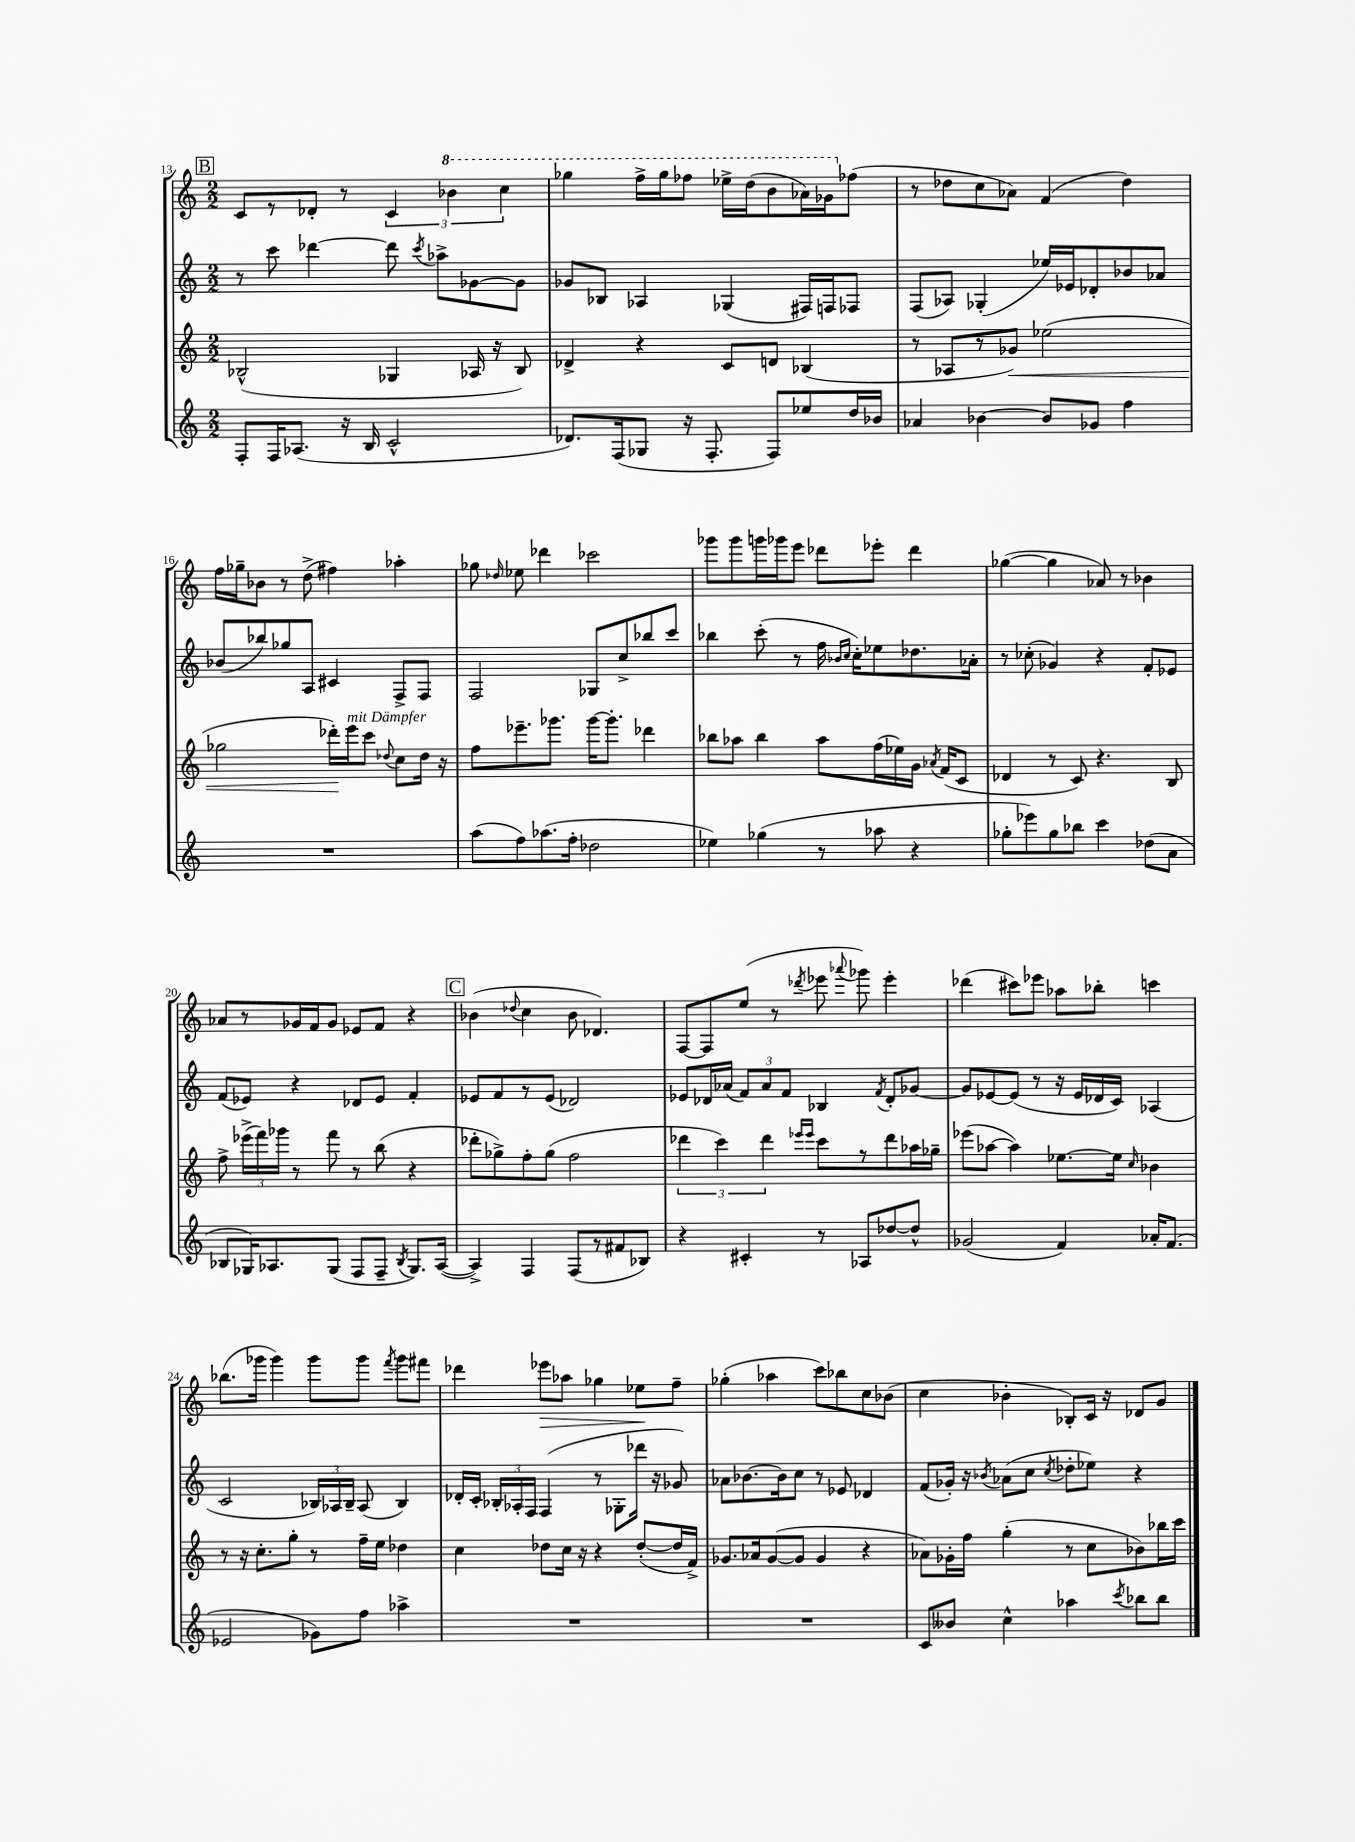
<<
\new StaffGroup <<
\new Staff = "s0" {
    \clef treble \key c \major \numericTimeSignature \time 2/2
    \autoBeamOff \mark \markup { \box "B" } c'8[ r8 des'8]-. r8 \tuplet 3/2 { c'4 \ottava #1 bes''4 c'''4 } |
    ges'''4 f'''16[-> ges'''16 fes'''8] ees'''16[-> d'''16( b''8 aes''16) ges''16 \ottava #0 fes''8]( |
    r8 des''8[ c''8 aes'8]) f'4( des''4) |
    f''16[ ges''16-- bes'8] r8 d''8->( fis''4) aes''4-. |
    ges''8 \grace { des''16 } ees''8 des'''4 ces'''2 |
    ges'''8[ ges'''8 g'''16 ges'''16 e'''8] des'''8[ ees'''8]-. des'''4 |
    ges''4~( ges''4 aes'8) r8 bes'4 |
    aes'8[ r8 ges'16 f'16 ges'8] ees'8[ f'8] r4 |
    \mark \markup { \box "C" } bes'4( \appoggiatura { des''8 } c''4 bes'8 des'4.) |
    f8[~ f8 e''8]( r8 \acciaccatura { des'''8 } ees'''8 \appoggiatura { aes'''8 } ges'''8) ees'''4-. |
    des'''4( cis'''8[) ees'''8] aes''8[ bes''8]-. c'''4 |
    bes''8.[( ges'''16] ges'''4) ges'''8[ ges'''8] \acciaccatura { f'''8 } ges'''8[ fis'''8] |
    des'''4 ees'''8[\> aes''8] ges''4 ees''8[\! f''8]-- |
    ges''4-.( aes''4 c'''8[) bes''8 c''8 bes'8]( |
    c''4 bes'4-. bes8[-.) c'16] r16 des'8[ g'8] \bar "|." |
}
\new Staff = "s1" {
    \clef treble \key c \major \numericTimeSignature \time 2/2
    \autoBeamOff \mark \markup { \box "B" } r8 c'''8 des'''4~ des'''8 \acciaccatura { c'''8 } aes''8[-> ges'8~ ges'8] |
    ges'8[ bes8] aes4 ges4( fis16[) f16 fes8] |
    f8[( aes8]) ges4-.( ees''16[) ees'16 des'8-. bes'8 aes'8] |
    bes'8[( bes''8) ges''8 a8] cis'4 f8[-> f8] |
    f2 ges8[ c''8-> bes''8 c'''8] |
    bes''4 c'''8-.( r8 f''16 \grace { bes'16[ c''16] } c''16[-.) ees''8 des''8. aes'16]-. |
    r8 ces''8-.( ges'4) r4 f'8[-. ees'8] |
    f'8[( ees'8]) r4 des'8[ ees'8] f'4-. |
    \mark \markup { \box "C" } ees'8[ f'8 r8 ees'8]( des'2) |
    ees'8[ des'16 aes'16]( \tuplet 3/2 { f'8[) aes'8 f'8] } bes4 \acciaccatura { f'8 } des'8[-. ges'8]~ |
    ges'8[ ees'8~ ees'8]( r8 r16 ees'16[ des'16 c'16]) aes4( |
    c'2 \tuplet 3/2 { bes16[) aes16 bes16]-- } aes8( bes4) |
    des'16[-. c'16]-. \tuplet 3/2 { bes16[-. aes16-. f16] } f4( r8 ges8[-. des'''16] r16 ges'8) |
    aes'8[ bes'8.~ bes'16 c''8] r8 ees'8 des'4 |
    f'8[( ges'16]-.) r16 \acciaccatura { bes'8 } aes'8[( c''8] \acciaccatura { c''8 } des''8[-. ees''8]) r4 \bar "|." |
}
\new Staff = "s2" {
    \clef treble \key c \major \numericTimeSignature \time 2/2
    \autoBeamOff \mark \markup { \box "B" } bes2-^( ges4 aes16 r16 bes8) |
    des'4-> r4 c'8[ d'8] bes4( |
    r8 aes8[ r8 ges'8]\<) ees''2( |
    ges''2 des'''16[-.\!) e'''16^\markup { \italic "mit Dämpfer" } c'''8] \appoggiatura { des''8 } c''8[ des''16] r16 |
    f''8[ ees'''8.-- ges'''8.] ges'''16[~ ges'''8.]-. des'''4 |
    bes''8[ aes''8] bes''4 aes''8[ f''16( ees''16) g'16] \acciaccatura { aes'8 } f'16[( c'8] |
    des'4 r8 c'8) r4. b8 |
    f''8-> \tuplet 3/2 { ees'''16[->( f'''16) ges'''16] } r8 f'''8 r8 b''8( r4 |
    \mark \markup { \box "C" } des'''8[-. ges''8->) f''8-. ges''8]( f''2 |
    \tuplet 3/2 { des'''4 c'''4) des'''4 } \grace { ees'''16[ ees'''16] } c'''8[ r8 des'''8 aes''16 ges''16]-- |
    ees'''8[( aes''8]~ aes''4) ees''8.[~ ees''16] \grace { c''16 } bes'4 |
    r8 r16 c''8.[-. g''8]-. r8 f''16[-- e''16] des''4 |
    c''4 des''8[ c''16] r16 r4 des''8[~-.( des''16 f'16]->) |
    ges'8.[ aes'16 ges'8~( ges'8] ges'4 r4 |
    aes'8[) ges'16-. f''16] g''4-.( r8 c''8[ bes'8) bes''16 c'''16] \bar "|." |
}
\new Staff = "s3" {
    \clef treble \key c \major \numericTimeSignature \time 2/2
    \autoBeamOff \mark \markup { \box "B" } f8[-. f16 aes8.]( r16 b16 c'2-^ |
    des'8.[) f16( ges8] r16 f8.-. f8[) ees''8 d''16 bes'16] |
    aes'4 bes'4~ bes'8[ ges'8] f''4 |
    R1 |
    a''8[( f''8) aes''8.( f''16]-. des''2 |
    ees''4) ges''4( r8 aes''8 r4 |
    ges''8[-. ees'''8) ges''8 bes''8] c'''4 des''8[( a'8] |
    bes8[ ges16) aes8. ges8]( f8[ f8]-- \acciaccatura { bes8 } ges8.[) aes16]~( |
    \mark \markup { \box "C" } aes4->) f4 f8[( r8 fis'8 bes8]) |
    r4 cis'4-. r8 aes8[ des''8~ des''8]-^ |
    ges'2( f'4) aes'16[-. f'8.]( |
    ees'2 ges'8[) f''8] aes''4-> |
    R1 |
    R1 |
    c'8[ beses'8] c''4-^ aes''4 \acciaccatura { c'''8 } bes''8[ bes''8] \bar "|." |
}
>>
>>
\layout { \context { \Score currentBarNumber = #13 } }
